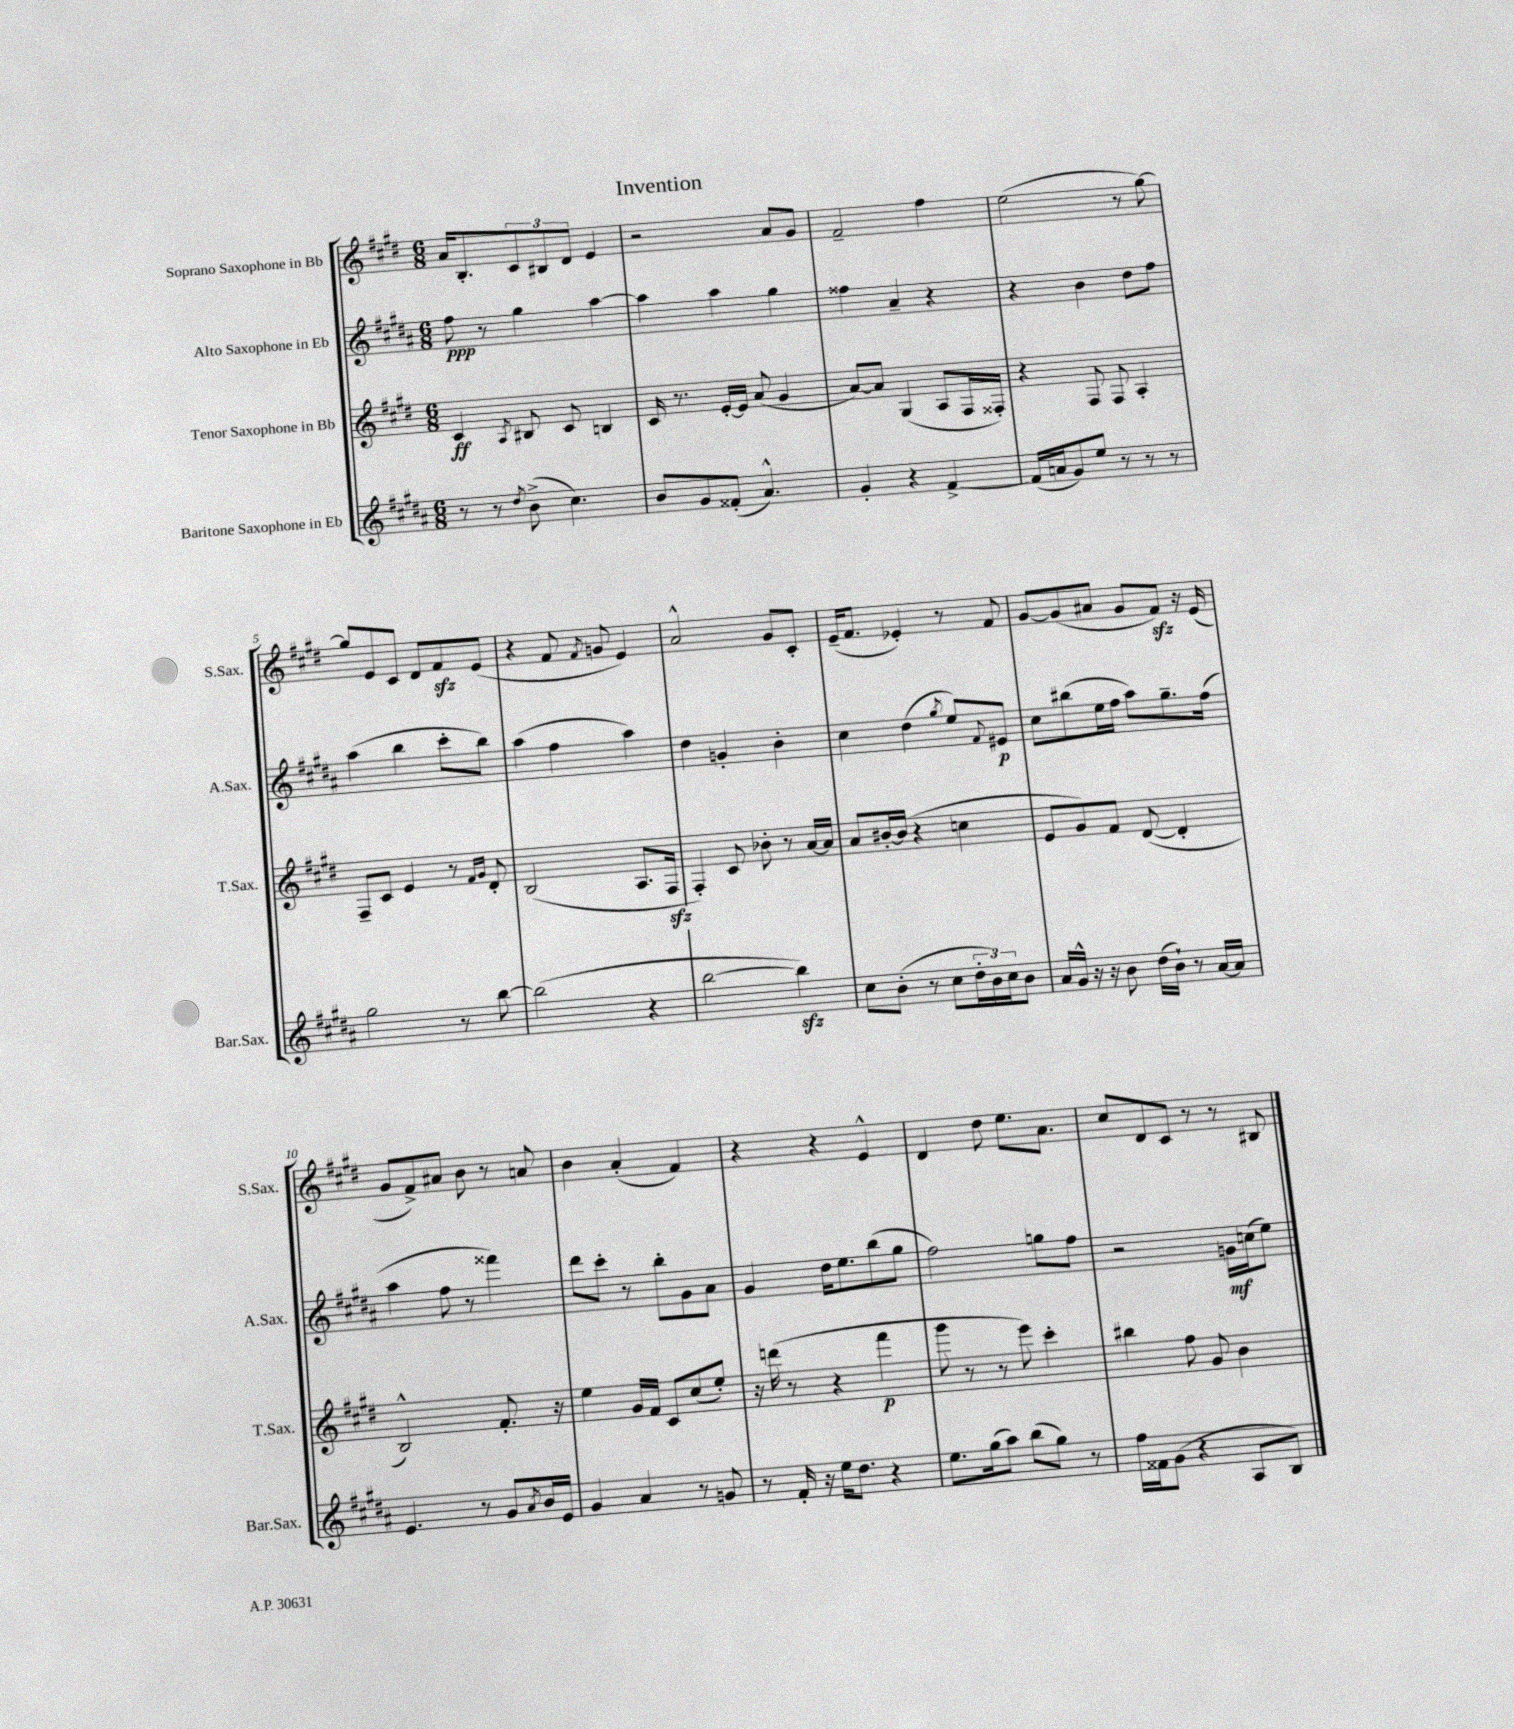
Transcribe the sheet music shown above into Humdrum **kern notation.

**kern	**kern	**dynam	**kern	**dynam	**kern
*part4	*part3	*part3	*part2	*part2	*part1
*staff4	*staff3	*staff3	*staff2	*staff2	*staff1
*I"Baritone Saxophone in Eb	*I"Tenor Saxophone in Bb	*	*I"Alto Saxophone in Eb	*	*I"Soprano Saxophone in Bb
*I'Bar.Sax.	*I'T.Sax.	*	*I'A.Sax.	*	*I'S.Sax.
*clefG2	*clefG2	*	*clefG2	*	*clefG2
*k[f#c#g#d#a#]	*k[f#c#g#d#]	*	*k[f#c#g#d#a#]	*	*k[f#c#g#d#]
*M6/8	*M6/8	*	*M6/8	*	*M6/8
=1	=1	=1	=1	=1	=1
8r	4c#/	ff	8ff#\	ppp	16a/KL
.	.	.	.	.	8.B'/
8r	.	.	8r	.	.
8qdd#/	8qA/	.	.	.	.
(8b^\	8B#X/	.	4gg#\	.	12c#/
.	.	.	.	.	12B#X/
4.cc#\)	8c#/	.	.	.	.
.	.	.	.	.	12d#/J
.	4Bn/	.	[4aa#\	.	4e/
=2	=2	=2	=2	=2	=2
8b/L	16c#/	.	4aa#\]	.	2r
.	8.r	.	.	.	.
8g#/	.	.	.	.	.
(8f##X'/J	[16e'/LL	.	4aa#\	.	.
.	16e/JJ]	.	.	.	.
4.a#^^/)	(8a/	.	.	.	.
.	4g#/	.	4gg#\	.	8a/L
.	.	.	.	.	8g#/J
=3	=3	=3	=3	=3	=3
4g#'/	[8a/L)	.	4ff##X\	.	2f#~/
.	8a/J]	.	.	.	.
4r	(4G#/	.	4a#~/	.	.
[4f#^/	8A/L	.	4r	.	4ff#\
.	16F#/L	.	.	.	.
.	16F##X'/JJ)	.	.	.	.
=4	=4	=4	=4	=4	=4
(16f#/LL]	4r	.	4r	.	(2ee\
16an/J	.	.	.	.	.
8g#/)	.	.	.	.	.
8ee/J	8F#/	.	4b\	.	.
8r	8F#/	.	.	.	.
8r	4A'/	.	8dd#\L	.	8r
8r	.	.	8ff#\J	.	[8gg#\)
!!LO:LB:g=z
=5	=5	=5	=5	=5	=5
2gg#\	8F#~/L	.	(4aa#\	.	8gg#/L]
.	8c#/J	.	.	.	8e/
.	4e/	.	4bb\	.	8c#/J
.	.	.	.	.	8d#/L
8r	8r	.	8ccc#'\L	.	8f#zz/
.	16qqf#/LL	.	.	.	.
.	16qqg#/JJ	.	.	.	.
[8bb\	8d#'/	.	8bb\J)	.	(8e/J
=6	=6	=6	=6	=6	=6
(2bb\]	(2B/	.	(4aa#\	.	4r
.	.	.	4ff#\	.	8f#/
.	.	.	.	.	8qf#/
.	.	.	.	.	8gn/
4r	8.A/L	.	4aa#\)	.	4e/)
.	16F#zz/Jk	.	.	.	.
=7	=7	=7	=7	=7	=7
[2bb\	4F#'/)	.	4dd#\	.	2a^^/
.	8c#/	.	4gn'/	.	.
.	8b-X'\	.	.	.	.
4bbzz\])	8r	.	4b'\	.	8g#/L
.	[16a/LL	.	.	.	8c#'/J
.	16a/JJ]	.	.	.	.
=8	=8	=8	=8	=8	=8
8cc#\L	8a/L	.	4cc#\	.	(16e~/KL
.	.	.	.	.	8.f#/J
(8b'\J	[16b#X'/L	.	.	.	.
.	(16b#/JJ]	.	.	.	.
8r	4r	.	(4dd#\	.	4e-X'/)
8cc#\L	.	.	.	.	.
.	.	.	8qgg#/	.	.
24dd#'\L	4ccn\	.	8ee/L)	.	8r
24b\)	.	.	.	.	.
24cc#\J	.	.	.	.	.
.	.	.	8qqf#/	.	.
8b\J	.	.	8e#X/J	p	8f#/
=9	=9	=9	=9	=9	=9
16a#/LL	8e/L	.	8cc#\L	.	[8g#/L
16g#^^/JJ	.	.	.	.	.
16r	8g#/)	.	(8bb#X\	.	(8g#/]
16r	.	.	.	.	.
8b\	8f#/J	.	16ee\L	.	8a#X/J
.	.	.	16ff#\JJ	.	.
(16dd#\LL	([8d#/	.	8aa#\L)	.	8g#/L
16b`\JJ)	.	.	.	.	.
8r	4d#'/]	.	8.gg#~\	.	8f#zz/J)
[16a#/LL	.	.	.	.	16r
16a#/JJ]	.	.	(16ff#\Jk	.	(16e/
!!LO:LB:g=z
=10	=10	=10	=10	=10	=10
4.e/	2B^^/)	.	4aa#\	.	8g#/L
.	.	.	.	.	8f#^/)
.	.	.	8ff#\	.	8a#X/J
8r	.	.	8r	.	8b\
8g#/L	8.f#'/	.	4fff##X\)	.	8r
8qa#/	.	.	.	.	.
16b/L	.	.	.	.	8an/
16e/JJ	16r	.	.	.	.
=11	=11	=11	=11	=11	=11
4g#/	4ee\	.	8ddd#\L	.	4b\
.	.	.	8ccc#'\J	.	.
4a#/	16g#/LL	.	8r	.	(4a'/
.	16f#/JJ	.	.	.	.
.	8c#/L	.	8bb'\L	.	.
8r	(8cc#/	.	8g#\	.	4f#/)
8gn/	8ee'/J)	.	8a#\J	.	.
=12	=12	=12	=12	=12	=12
8r	16r	.	4g#/	.	4r
.	(16dddn\	.	.	.	.
16f#'/	8r	.	.	.	.
16r	.	.	.	.	.
16ee\KL	4r	.	16dd#\KL	.	4r
8.dd#\J	.	.	8.ee\	.	.
4r	4fff#\	p	(8bb\	.	4e^^/
.	.	.	8gg#\J	.	.
=13	=13	=13	=13	=13	=13
8.ee\L	8ggg#\	.	2ff#\)	.	4d#/
.	8r	.	.	.	.
(16gg#\k	.	.	.	.	.
8aa#\J)	8r	.	.	.	8dd#\
(8bb\L	8eee\)	.	.	.	8.ee\L
8gg#\J)	4ccc#'\	.	8ggn\L	.	.
.	.	.	.	.	8.a\J
8r	.	.	8ff#\J	.	.
=14	=14	=14	=14	=14	=14
16ff#\LL	4bb#X\	.	2r	.	8cc#/L
16f##X\J	.	.	.	.	.
(8g#\J	.	.	.	.	8d#/
4r	8ff#\	.	.	.	8c#/J
.	8g#/	.	.	.	8r
8A#/L	4b\	.	16gn\LL	mf	8r
.	.	.	(16ccn\J	.	.
8B/J)	.	.	8ee\J)	.	8B#X/
==	==	==	==	==	==
*-	*-	*-	*-	*-	*-
